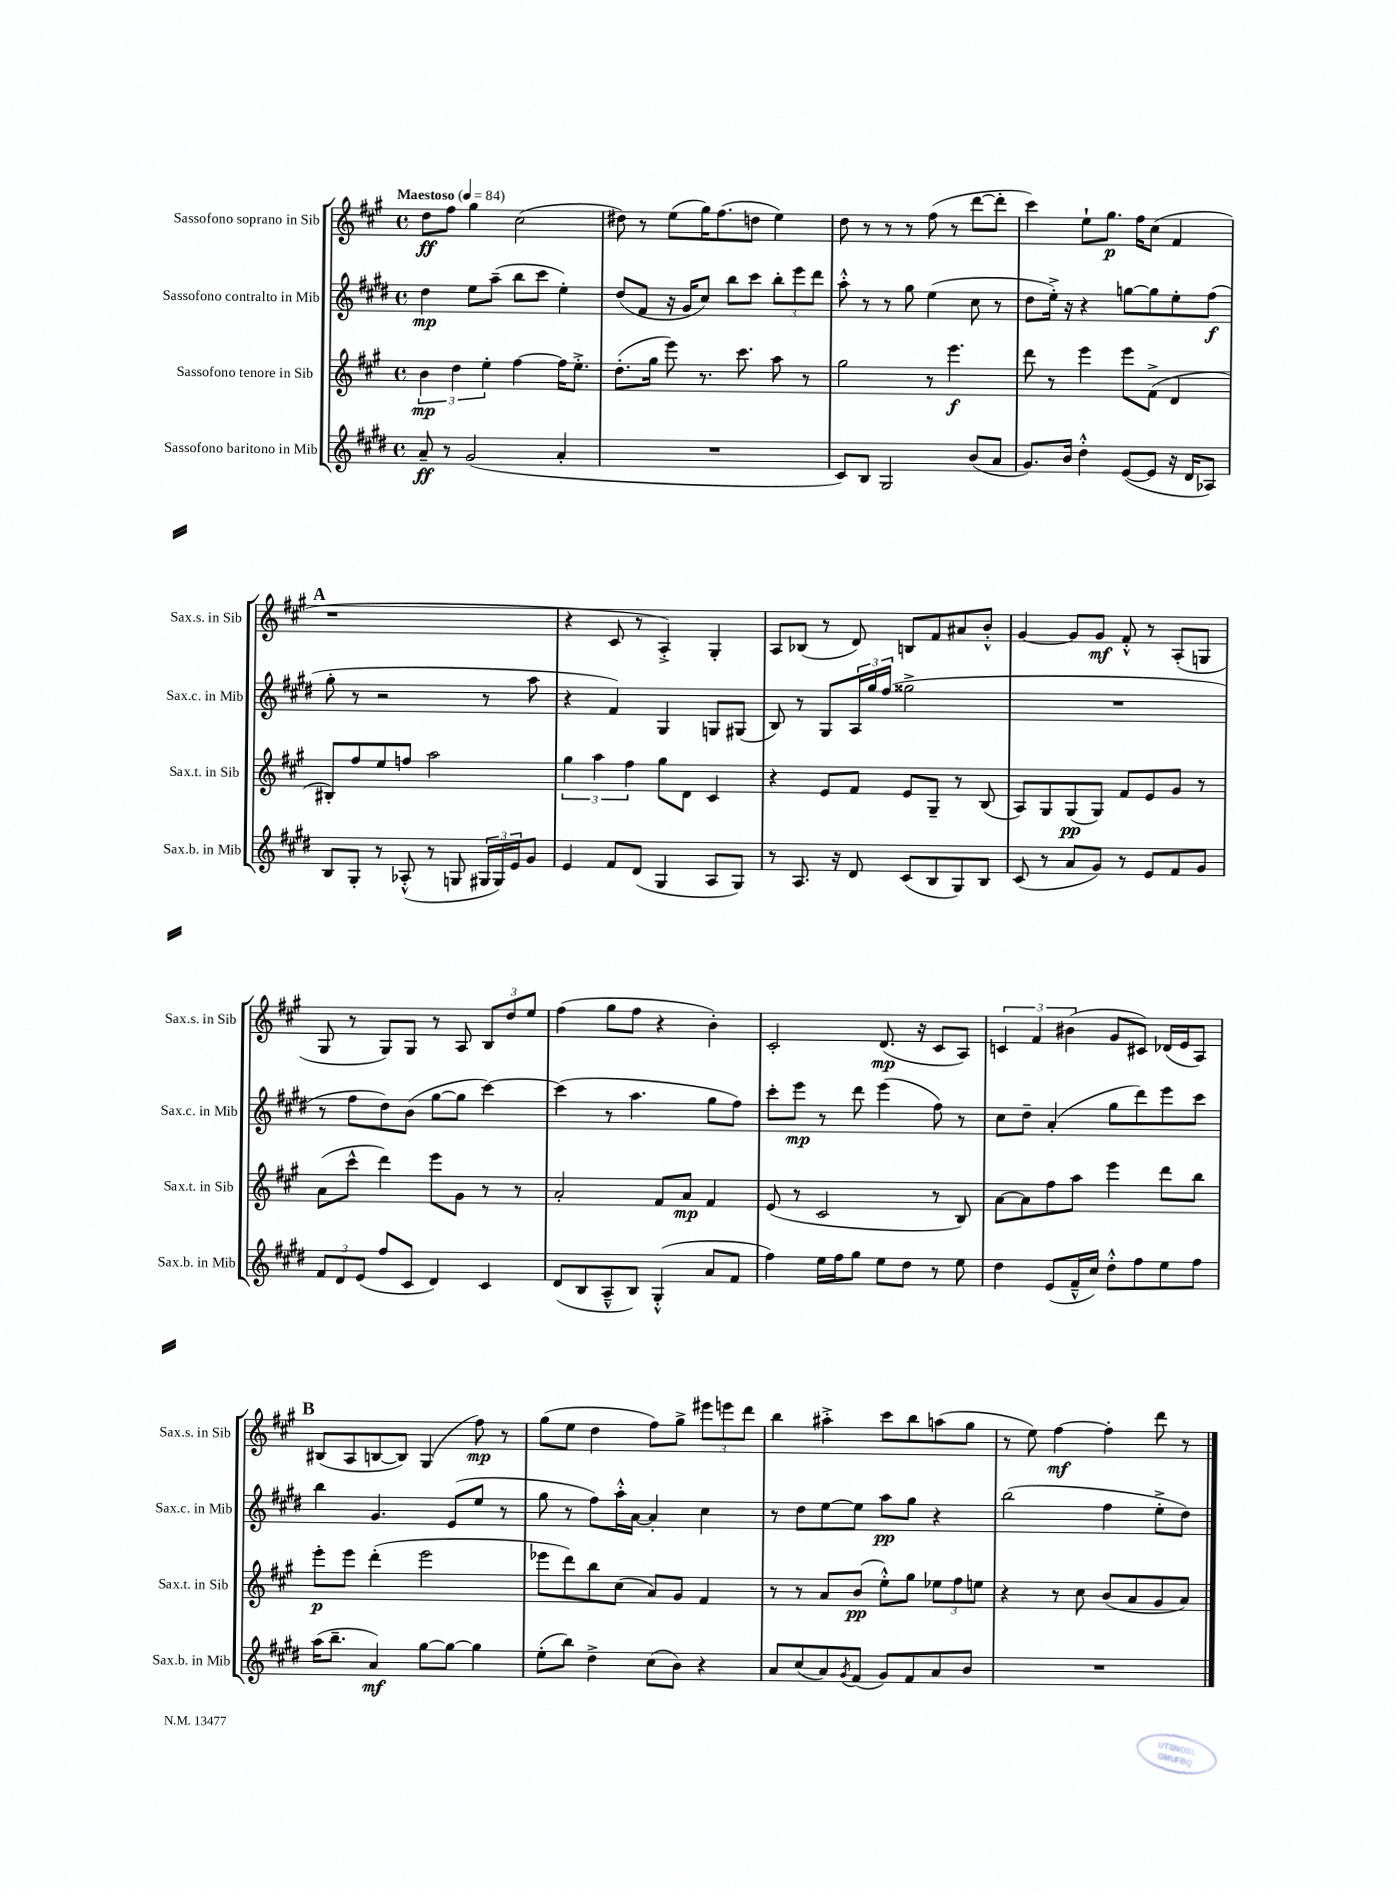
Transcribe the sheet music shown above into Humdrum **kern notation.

**kern	**kern	**kern	**kern
*staff4	*staff3	*staff2	*staff1
*clefG2	*clefG2	*clefG2	*clefG2
*k[f#c#g#d#]	*k[f#c#g#]	*k[f#c#g#d#]	*k[f#c#g#]
*M4/4	*M4/4	*M4/4	*M4/4
*met(c)	*met(c)	*met(c)	*met(c)
*MM84	*MM84	*MM84	*MM84
8a~	6b	4dd#	8dd
8r	.	.	8ff#
.	6dd	.	.
(2g#	.	8ee	4gg#
.	6ee'	.	.
.	.	(8aa~	.
.	[4ff#	8bb	(2cc#
.	.	8ccc#	.
4a'	16ff#]	4ee')	.
.	8.ee'^	.	.
=	=	=	=
1r	(8.dd'	(8dd#	8dd#)
.	.	8f#	8r
.	16gg#	.	.
.	8eee)	16r	(8ee
.	.	16g#	.
.	8.r	8cc#)	16gg#)
.	.	.	(8.ff#
.	.	8bb	.
.	8.ccc#	.	.
.	.	8ccc#	8dd
.	8aa	12bb'	4ee)
.	.	12eee	.
.	8r	.	.
.	.	12ddd#	.
=	=	=	=
8c#)	2gg#	8aa'^^	8dd
8B	.	8r	8r
2G#	.	8r	8r
.	.	8gg#	8r
.	8r	(4ee	(8ff#
.	4.eee	.	8r
(8b	.	8cc#	[8ddd
8a	.	8r	8ddd']
=	=	=	=
8.g#)	8ddd	8dd#	4ccc#)
.	8r	16ee'^)	.
16b	.	16r	.
4dd#'^^	4eee	4r	8ee`
.	.	.	8.gg#
([8e	8eee	[8gg	.
.	.	.	16ff#
8e]	(8f#^	8gg]	(8cc#
16r	4d	8ee'	4f#
16d#	.	.	.
8A-)	.	(8ff#	.
=	=	=	=
8B	8B#')	8gg#'	1r
8G#'	8ff#	8r	.
8r	8ee	2r	.
(8A-'^^	8ff	.	.
8r	2aa	.	.
8G	.	.	.
24G#	.	8r	.
24G#)	.	.	.
24e	.	.	.
8g#	.	8aa	.
=	=	=	=
4e	6gg#	4r	4r
.	6aa	.	.
8f#	.	4f#)	8c#
.	6ff#	.	.
(8d#	.	.	8r
4G#	8gg#	4G#	4A'^)
.	8d	.	.
8A	4c#	8G	4G#'
8G#)	.	(8G#	.
=	=	=	=
8r	4r	8B)	8A
8.A	.	8r	(8B-
.	8e	8G#	8r
16r	.	.	.
8d#	8f#	24A	8d)
.	.	24gg#	.
.	.	(24ff#	.
(8c#	8e	2gg##^	8B
8B	8G#~	.	8f#
8G#)	8r	.	8a#
8B	(8B	.	8b'^^
=	=	=	=
(8c#	8A)	1r	[4g#
8r	8G#	.	.
8a	(8G#	.	8g#]
8g#)	8G#)	.	8g#
8r	8f#	.	8f#'^^
8e	8e	.	8r
8f#	8g#	.	(8A'
8g#	8r	.	8G
=	=	=	=
12f#	(8a	8r	8G#
12d#	.	.	.
.	8ccc#^^	8ff#	8r
(12e	.	.	.
8ff#	4ddd)	8dd#)	8G#)
8c#	.	(8b	8G#
4d#)	8eee	[8gg#	8r
.	8g#	8gg#]	8A
4c#	8r	[4ccc#)	12B
.	.	.	12dd
.	8r	.	.
.	.	.	12ee
=	=	=	=
(8d#	2a'	(4ccc#]	(4ff#
8B	.	.	.
8A~^^	.	8r	8gg#
8B)	.	4.aa	8ff#
(4G#'^^	8f#	.	4r
.	8a	.	.
8a	4f#	8gg#	4b')
8f#	.	8ff#)	.
=	=	=	=
4ff#)	(8e	8ccc#'	2c#'
.	8r	8eee	.
16ee	2c#	8r	.
16ff#	.	.	.
8gg#	.	8ddd#	.
8ee	.	(4eee	(8.d
8dd#	.	.	.
.	.	.	16r
8r	8r	8ff#)	8c#
8ee	8B)	8r	8A)
=	=	=	=
4dd#	[8a	8cc#	6c
.	8a]	8dd#~	.
.	.	.	6f#
(8e	8ff#	(4a'	.
.	.	.	(6b#
16f#~^^	8aa	.	.
16cc#)	.	.	.
8dd#'^^	4eee	8gg#	8g#
8ff#	.	8ddd#)	8c#)
8ee	8ddd	8eee	(16d-
.	.	.	16e
8ff#	8bb	8ccc#	8A)
=	=	=	=
(16aa	8eee'	4bb	(8B#
8.bb~	.	.	.
.	8eee	.	8A
4a)	(4ddd'	4.g#	[8B
.	.	.	8B])
[8gg#	2eee	.	(4G#
8gg#_	.	(8e	.
4gg#]	.	8ee	8ff#)
.	.	8r	8r
=	=	=	=
(8ee'	8eee-	8gg#	(8gg#
8bb)	8ddd)	8r	8ee
4dd#^	8bb	8ff#)	4dd
.	(8cc#	16aa'^^	.
.	.	[16a	.
(8cc#	8a)	4a']	8ff#)
8b)	8g#	.	8gg#^
4r	4f#	4cc#	12eee#
.	.	.	12eee
.	.	.	12ddd
=	=	=	=
8a	8r	8r	4bb
(8cc#	8r	8dd#	.
8a)	8a	[8ee	4aa#'^
8qg#	.	.	.
(8f#	(8b	8ee]	.
8g#)	8ee'^^)	8aa	8ccc#
8f#	8gg#	8gg#	8bb
8a	12ee-	4r	(8aa
.	12ff#	.	.
8b	.	.	8gg#
.	12ee	.	.
=	=	=	=
1r	4r	(2bb	8r
.	.	.	8ee)
.	8r	.	[4ff#
.	8cc#	.	.
.	(8b	4ff#	4ff#']
.	8a	.	.
.	8g#	8ee'^	8ddd
.	8a)	8dd#)	8r
==	==	==	==
*-	*-	*-	*-
